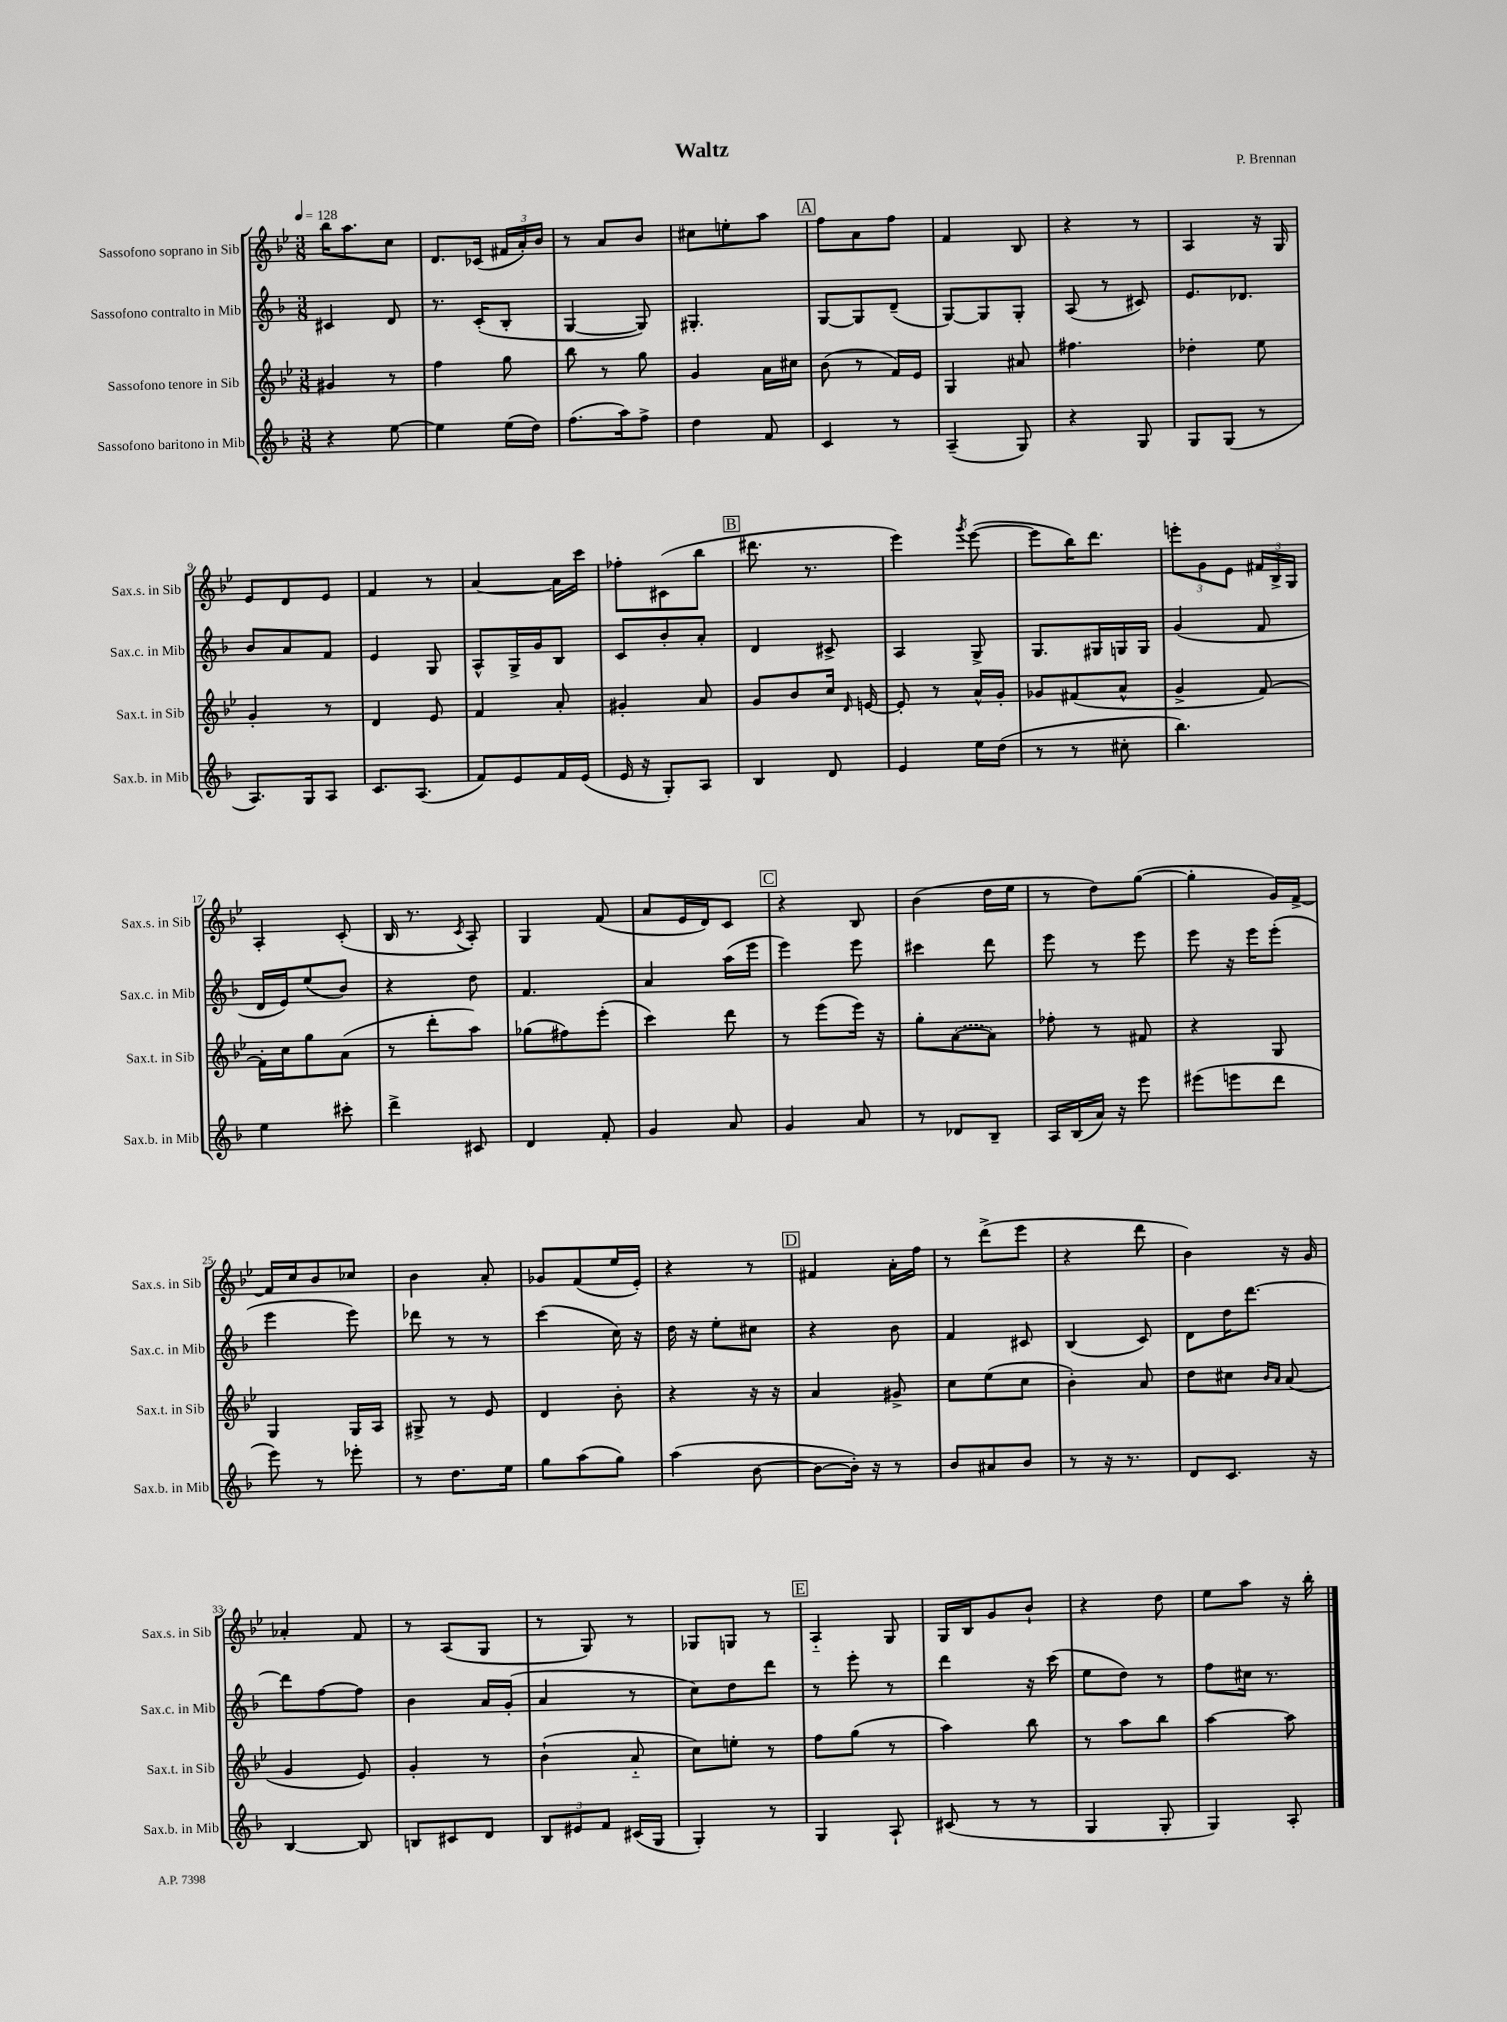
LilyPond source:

\header { title = "Waltz" composer = "P. Brennan" }
<<
\new StaffGroup <<
\new Staff = "s0" \with { instrumentName = "Sassofono soprano in Sib" shortInstrumentName = "Sax.s. in Sib" } {
    \clef treble \key bes \major \numericTimeSignature \time 3/8 \tempo 4 = 128
    \autoBeamOff bes''16[ a''8. c''8] |
    d'8.[ ces'16]( \tuplet 3/2 { fis'16[ a'16-.) bes'16] } |
    r8 a'8[ bes'8] |
    cis''8[ e''8-. a''8] |
    \mark \markup { \box "A" } f''8[ a'8 f''8] |
    f'4 bes8 |
    r4 r8 |
    a4 r16 g16 |
    ees'8[ d'8 ees'8] |
    f'4 r8 |
    a'4~ a'16[ c'''16] |
    fes''8[-. cis'8( bes''8] |
    \mark \markup { \box "B" } dis'''8. r8. |
    ees'''4) \acciaccatura { g'''8 } ees'''8~( |
    ees'''8[ bes''16) d'''8.] |
    \tuplet 3/2 { e'''8[-. g'8 ees'8] } \tuplet 3/2 { fis'16[ bes16-> g16] } |
    a4-. c'8-.( |
    bes16 r8. \acciaccatura { c'8 } a8-.) |
    g4 f'8( |
    a'8[ ees'16 d'16) c'8] |
    \mark \markup { \box "C" } r4 bes8 |
    bes'4( d''16[ ees''16] |
    r8 d''8[) g''8]~( |
    g''4-. g'16[) f'16]~-> |
    f'16[ c''16 bes'8 ces''8] |
    bes'4 a'8-. |
    ges'8[ f'8( ees''16 ees'16]-.) |
    r4 r8 |
    \mark \markup { \box "D" } fis'4 a'16[-. f''16] |
    r8 d'''8[->( ees'''8] |
    r4 d'''8 |
    bes'4) r16 g'16 |
    aes'4-. f'8 |
    r8 a8[( g8] |
    r8 g8) r8 |
    ges8[ g8] r8 |
    \mark \markup { \box "E" } a4-_ g8 |
    g16[ bes16 g'8 bes'8]-! |
    r4 d''8 |
    ees''8[ a''8] r16 bes''16-. \bar "|." |
}
\new Staff = "s1" \with { instrumentName = "Sassofono contralto in Mib" shortInstrumentName = "Sax.c. in Mib" } {
    \clef treble \key f \major \numericTimeSignature \time 3/8
    \autoBeamOff cis'4 d'8 |
    r8. c'16[-.( bes8]-. |
    g4~ g8) |
    gis4.-. |
    \mark \markup { \box "A" } g8[~ g8 d'8]--( |
    g8[~) g8 g8]-. |
    a8( r8 cis'8) |
    e'8.[ des'8.] |
    bes'8[ a'8 f'8] |
    e'4 g8 |
    a8[-^ g16-> g'16 bes8] |
    c'8[ bes'8-. a'8]-. |
    \mark \markup { \box "B" } d'4 cis'8-> |
    a4 g8-> |
    g8.[ gis16 g16 g16] |
    g'4( f'8 |
    d'16[ e'16) e''8( bes'8]) |
    r4 d''8 |
    f'4. |
    a'4 a''16[( e'''16] |
    \mark \markup { \box "C" } e'''4) e'''8 |
    cis'''4 d'''8 |
    e'''8 r8 e'''8 |
    e'''8 r16 e'''16[ e'''8]-.( |
    e'''4 e'''8) |
    des'''8 r8 r8 |
    c'''4( c''16) r16 |
    d''16 r16 e''8[-. cis''8] |
    \mark \markup { \box "D" } r4 bes'8 |
    f'4 cis'8 |
    bes4( c'8) |
    d'8[ d''16 d'''8.]~ |
    d'''8[ f''8~ f''8] |
    bes'4 a'16[ g'16]-.( |
    a'4 r8 |
    c''8[) d''8 d'''8] |
    \mark \markup { \box "E" } r8 e'''8-. r8 |
    d'''4 r16 c'''16( |
    e''8[ d''8]) r8 |
    f''8[ cis''16] r8. \bar "|." |
}
\new Staff = "s2" \with { instrumentName = "Sassofono tenore in Sib" shortInstrumentName = "Sax.t. in Sib" } {
    \clef treble \key bes \major \numericTimeSignature \time 3/8
    \autoBeamOff gis'4 r8 |
    f''4 g''8 |
    bes''8 r8 g''8 |
    g'4 a'16[ cis''16] |
    \mark \markup { \box "A" } bes'8( r8 f'16[) ees'16] |
    g4 ais'8 |
    fis''4. |
    des''4-. ees''8 |
    g'4-. r8 |
    d'4 ees'8 |
    f'4 a'8-. |
    gis'4-. a'8 |
    \mark \markup { \box "B" } g'8[ bes'8 c''16] \grace { d'16 } e'16~ |
    e'8-. r8 a'16[-^ g'16]-. |
    ges'8[ fis'8( a'8]-^ |
    g'4-> f'8~) |
    f'16[-. c''16 g''8 a'8]( |
    r8 d'''8[-. a''8]) |
    ges''8[( fis''8) ees'''8]-.( |
    c'''4) d'''8 |
    \mark \markup { \box "C" } r8 ees'''8[( ees'''16]) r16 |
    g''8[-. \once \slurDashed a'8~( a'8]) |
    fes''8-. r8 fis'8 |
    r4 g8 |
    g4 g16[ a16] |
    gis8-> r8 ees'8 |
    d'4 bes'8-. |
    r4 r16 r16 |
    \mark \markup { \box "D" } a'4 gis'8-> |
    c''8[ ees''8( c''8] |
    bes'4-.) a'8 |
    d''8[ cis''8] \grace { bes'16[ a'16] } a'8( |
    g'4 ees'8) |
    g'4-. r8 |
    bes'4-!( a'8-_ |
    c''8[) e''8]-. r8 |
    \mark \markup { \box "E" } f''8[ g''8]( r8 |
    a''4) bes''8 |
    r8 a''8[ bes''8] |
    a''4~ a''8 \bar "|." |
}
\new Staff = "s3" \with { instrumentName = "Sassofono baritono in Mib" shortInstrumentName = "Sax.b. in Mib" } {
    \clef treble \key f \major \numericTimeSignature \time 3/8
    \autoBeamOff r4 e''8~ |
    e''4 e''16[( d''16]) |
    f''8.[( a''16) f''8]-> |
    d''4 f'8 |
    \mark \markup { \box "A" } c'4 r8 |
    a4--( g8) |
    r4 g8 |
    g8[ g8]( r8 |
    a8.[) g16 a8] |
    c'8.[ a8.]( |
    f'8[) e'8 f'16 e'16]( |
    e'16 r16 g8[-.) a8] |
    \mark \markup { \box "B" } bes4 d'8 |
    e'4 e''16[ d''16]( |
    r8 r8 cis''8-. |
    bes''4.) |
    e''4 cis'''8-. |
    d'''4-> cis'8 |
    d'4 f'8-. |
    g'4 a'8 |
    \mark \markup { \box "C" } g'4 a'8 |
    r8 des'8[ bes8]-- |
    a16[ bes16( a'16]) r16 e'''8 |
    eis'''8[( e'''8 d'''8] |
    e'''8) r8 ees'''8-. |
    r8 d''8.[ e''16] |
    g''8[ a''8( g''8]) |
    a''4( bes'8~ |
    \mark \markup { \box "D" } bes'8[~ bes'16]-.) r16 r8 |
    bes'8[ ais'8 bes'8] |
    r8 r16 r8. |
    d'8[ c'8.] r16 |
    bes4~ bes8 |
    b8[ cis'8 d'8] |
    \tuplet 3/2 { bes8[ eis'8 f'8] } cis'16[( g16] |
    g4-.) r8 |
    \mark \markup { \box "E" } g4 a8-! |
    cis'8( r8 r8 |
    g4 g8-. |
    g4) a8-. \bar "|." |
}
>>
>>
